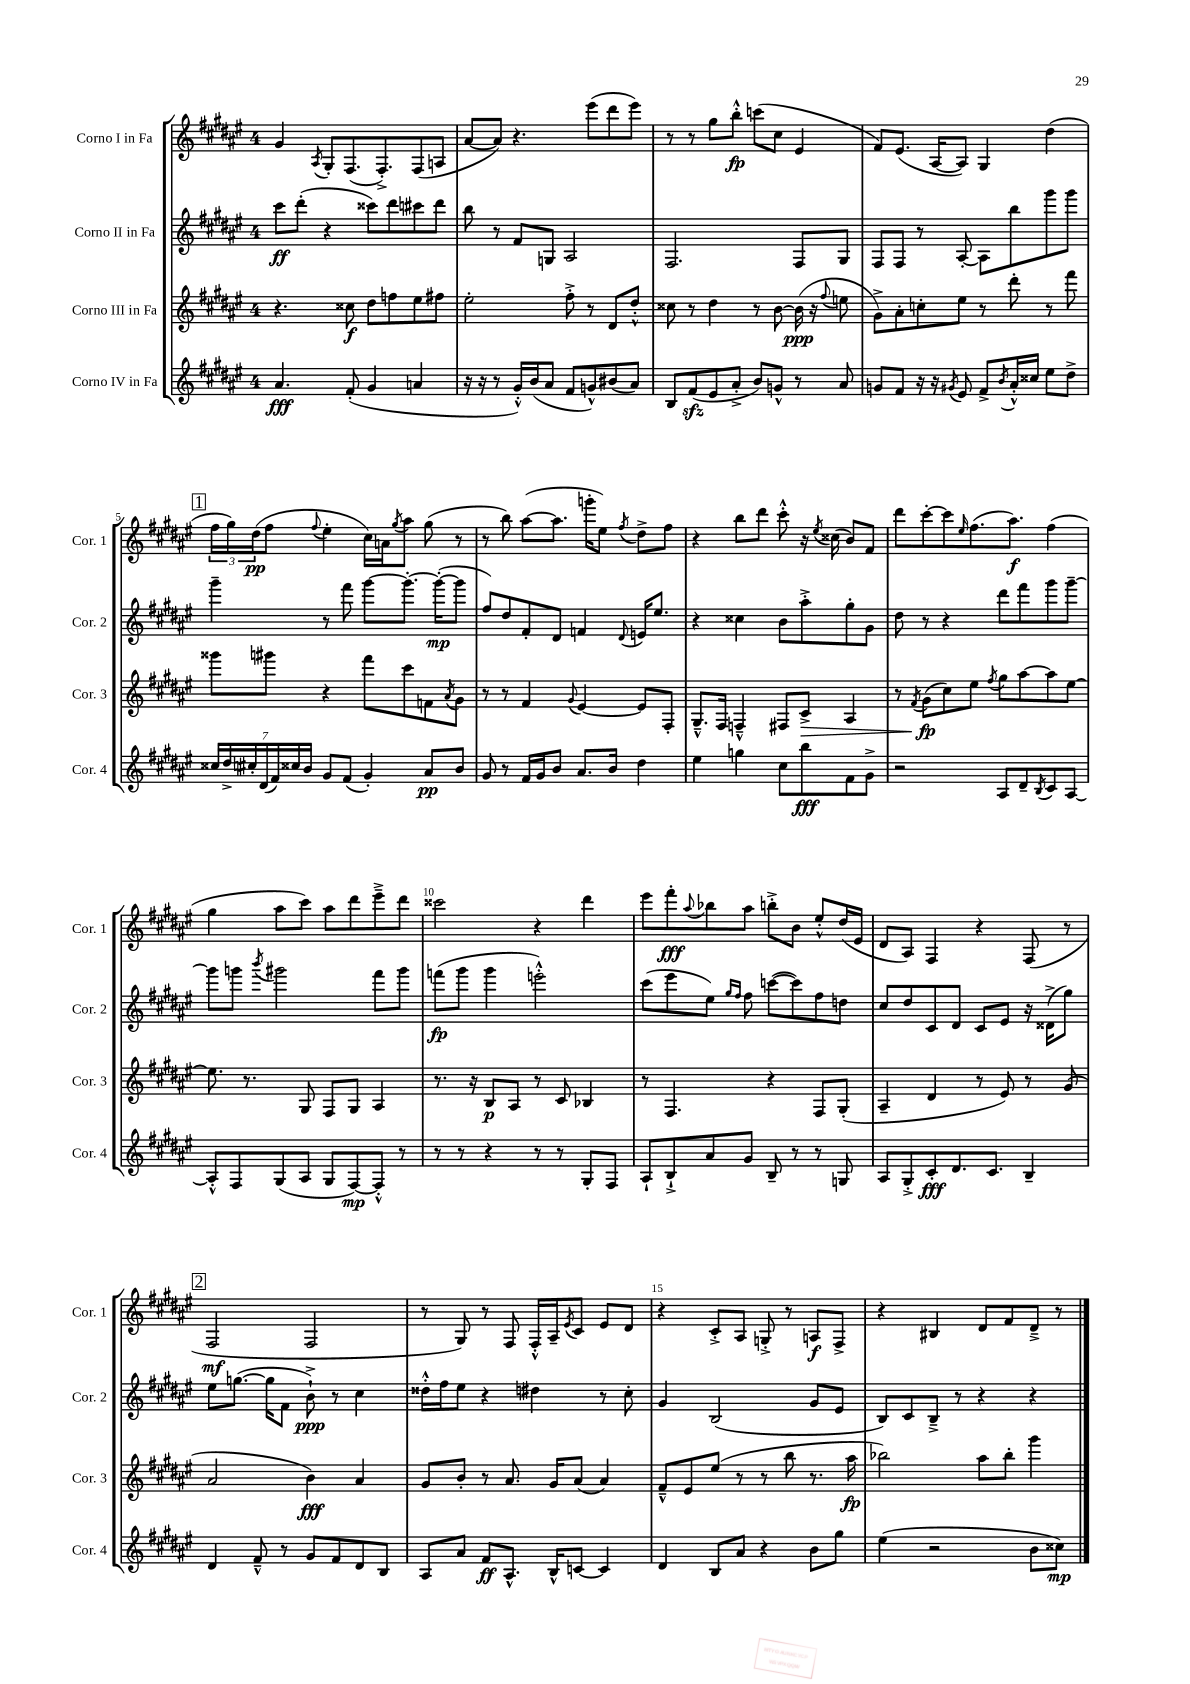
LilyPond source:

<<
\new StaffGroup <<
\new Staff = "s0" \with { instrumentName = "Corno I in Fa" shortInstrumentName = "Cor. 1" } {
    \clef treble \key fis \major \once \override Staff.TimeSignature.style = #'single-digit \time 4/4
    gis'4 \acciaccatura { ais8 } gis8-. fis8.( fis8.-.->) fis8( a8 |
    ais'8~ ais'8) r4. eis'''8( dis'''8 eis'''8) |
    r8 r8 gis''8 b''8-.-^\fp c'''8( cis''8 eis'4 |
    fis'8) eis'8.( ais16~ ais8) gis4 dis''4( |
    \mark \markup { \box "1" } \tuplet 3/2 { fis''16 gis''16) dis''16\pp( } fis''8 \appoggiatura { fis''8 } eis''4-. cis''16) a'16 \acciaccatura { gis''8 } ais''8 gis''8( r8 |
    r8 b''8) ais''8~( ais''8. g'''16-. eis''8) \acciaccatura { fis''8 } dis''8-> fis''8 |
    r4 b''8 dis'''8 cis'''8-.-^ r16 \acciaccatura { eis''8 } cisis''16( b'8) fis'8 |
    dis'''8 cis'''8~-. cis'''8 \grace { eis''16 } fis''8.( ais''8.\f) fis''4( |
    gis''4 ais''8 cis'''8) ais''8 dis'''8 eis'''8---> dis'''8 |
    cisis'''2 r4 dis'''4 |
    eis'''8 fis'''8-.\fff \appoggiatura { ais''8 } bes''8 ais''8 b''8-.-> b'8 eis''8-.-^ dis''16( eis'16 |
    dis'8 ais8) fis4 r4 fis8( r8 |
    \mark \markup { \box "2" } fis2\mf fis2 |
    r8 gis8) r8 fis8 fis16-.-^ ais16-- \acciaccatura { eis'8 } cis'8 eis'8 dis'8 |
    r4 cis'8-.-> ais8 g8-.-> r8 a8\f fis8-> |
    r4 bis4 dis'8 fis'8 dis'8---> r8 \bar "|." |
}
\new Staff = "s1" \with { instrumentName = "Corno II in Fa" shortInstrumentName = "Cor. 2" } {
    \clef treble \key fis \major \once \override Staff.TimeSignature.style = #'single-digit \time 4/4
    cis'''8\ff dis'''8-.( r4 cisis'''8) dis'''8 cis'''8 dis'''8 |
    b''8 r8 fis'8 g8 ais2 |
    fis2. fis8 gis8 |
    fis8 fis8 r8 ais8~-. ais8 b''8 gis'''8 gis'''8 |
    \mark \markup { \box "1" } gis'''4-- r8 fis'''8 gis'''8~ gis'''8.~-. gis'''16~-.\mp( gis'''8 |
    fis''8) dis''8 fis'8-. dis'8 f'4 \appoggiatura { dis'8 } e'16 eis''8. |
    r4 cisis''4 b'8 ais''8-.-> gis''8-. gis'8 |
    dis''8 r8 r4 dis'''8 fis'''8 gis'''8 gis'''8~-- |
    gis'''8 g'''8 \acciaccatura { b'''8 } gis'''2 fis'''8 gis'''8 |
    f'''8\fp( gis'''8 gis'''4 e'''2-.-^) |
    cis'''8( eis'''8 eis''8) \grace { gis''16 fis''16 } fis''8 c'''8~( c'''8) fis''8 d''8 |
    cis''8 dis''8 cis'8 dis'8 cis'8 eis'8 r16 disis'16->( gis''8) |
    \mark \markup { \box "2" } eis''8 g''8.~( g''16 fis'8 b'8-!->\ppp) r8 cis''4 |
    disis''16-.-^ fis''16 eis''8 r4 dis''4 r8 cis''8-. |
    gis'4 b2( gis'8 eis'8 |
    b8) cis'8 b8---> r8 r4 r4 \bar "|." |
}
\new Staff = "s2" \with { instrumentName = "Corno III in Fa" shortInstrumentName = "Cor. 3" } {
    \clef treble \key fis \major \once \override Staff.TimeSignature.style = #'single-digit \time 4/4
    r4. cisis''8\f dis''8 f''8 eis''8 fis''8 |
    eis''2-. fis''8-.-> r8 dis'8 dis''8-.-^ |
    cisis''8 r8 dis''4 r8 b'8~ b'16\ppp( r16 \appoggiatura { fis''8 } e''8 |
    gis'8->) ais'8-. c''8-. eis''8 r8 dis'''8-. r8 fis'''8 |
    \mark \markup { \box "1" } gisis'''8 gis'''8 r4 fis'''8 cis'''8 f'8 \acciaccatura { ais'8 } gis'8 |
    r8 r8 fis'4 \appoggiatura { gis'8 } eis'4~ eis'8 fis8-. |
    gis8.---^ fis16 f4---^ fis8 cis'8->\> ais4 |
    r8 \acciaccatura { fis'8 } gis'8\fp\!( cis''8) eis''8 \acciaccatura { fis''8 } gis''8 ais''8~ ais''8 eis''8~ |
    eis''8. r8. gis8 fis8 gis8 ais4 |
    r8. r16 b8\p ais8 r8 cis'8 bes4 |
    r8 fis4. r4 fis8 gis8-.( |
    ais4-- dis'4 r8 eis'8) r8 gis'8( |
    \mark \markup { \box "2" } ais'2 b'4\fff) ais'4 |
    gis'8 b'8-. r8 ais'8. gis'16 ais'8( ais'4) |
    fis'8---^ eis'8 eis''8( r8 r8 b''8 r8. ais''16\fp |
    bes''2) ais''8 bes''8-. gis'''4 \bar "|." |
}
\new Staff = "s3" \with { instrumentName = "Corno IV in Fa" shortInstrumentName = "Cor. 4" } {
    \clef treble \key fis \major \once \override Staff.TimeSignature.style = #'single-digit \time 4/4
    ais'4.\fff fis'8-.( gis'4 a'4 |
    r16 r16 r8 gis'16-.-^) b'16( ais'8 fis'8 g'8-^) bis'8( ais'8) |
    b8 fis'8\sfz( eis'8 ais'8-.-> b'8) g'8-^ r8 ais'8 |
    g'8 fis'8 r16 r16 \acciaccatura { gis'8 } eis'8 fis'8-> \acciaccatura { b'8 } ais'16-.-^ cisis''16 eis''8 dis''8-> |
    \mark \markup { \box "1" } \tuplet 7/4 { cisis''16 dis''16-> cis''16-. dis'16( fis'16) cisis''16 b'16 } gis'8 fis'8( gis'4-.) ais'8\pp b'8 |
    gis'8 r8 fis'16 gis'16 b'8 ais'8. b'16 dis''4 |
    eis''4 g''4 cis''8 b''8\fff fis'8 gis'8-> |
    r2 ais8 dis'8-- \acciaccatura { b8 } cis'8 ais8~ |
    ais8-.-^ fis8 gis8( ais8 gis8 fis8~\mp) fis8-.-^ r8 |
    r8 r8 r4 r8 r8 gis8-. fis8 |
    ais8-! b8-!-> ais'8 gis'8 b8-- r8 r8 g8 |
    ais8 gis8-.-> cis'8-.\fff dis'8. cis'8. b4-- |
    \mark \markup { \box "2" } dis'4 fis'8---^ r8 gis'8 fis'8 dis'8 b8 |
    ais8 ais'8 fis'8\ff ais8.-^ b16-^ c'8~ c'4 |
    dis'4 b8 ais'8 r4 b'8 gis''8 |
    eis''4( r2 b'8 cisis''8\mp) \bar "|." |
}
>>
>>
\layout { \context { \Score \override BarNumber.break-visibility = ##(#f #t #t) barNumberVisibility = #(every-nth-bar-number-visible 5) } }
